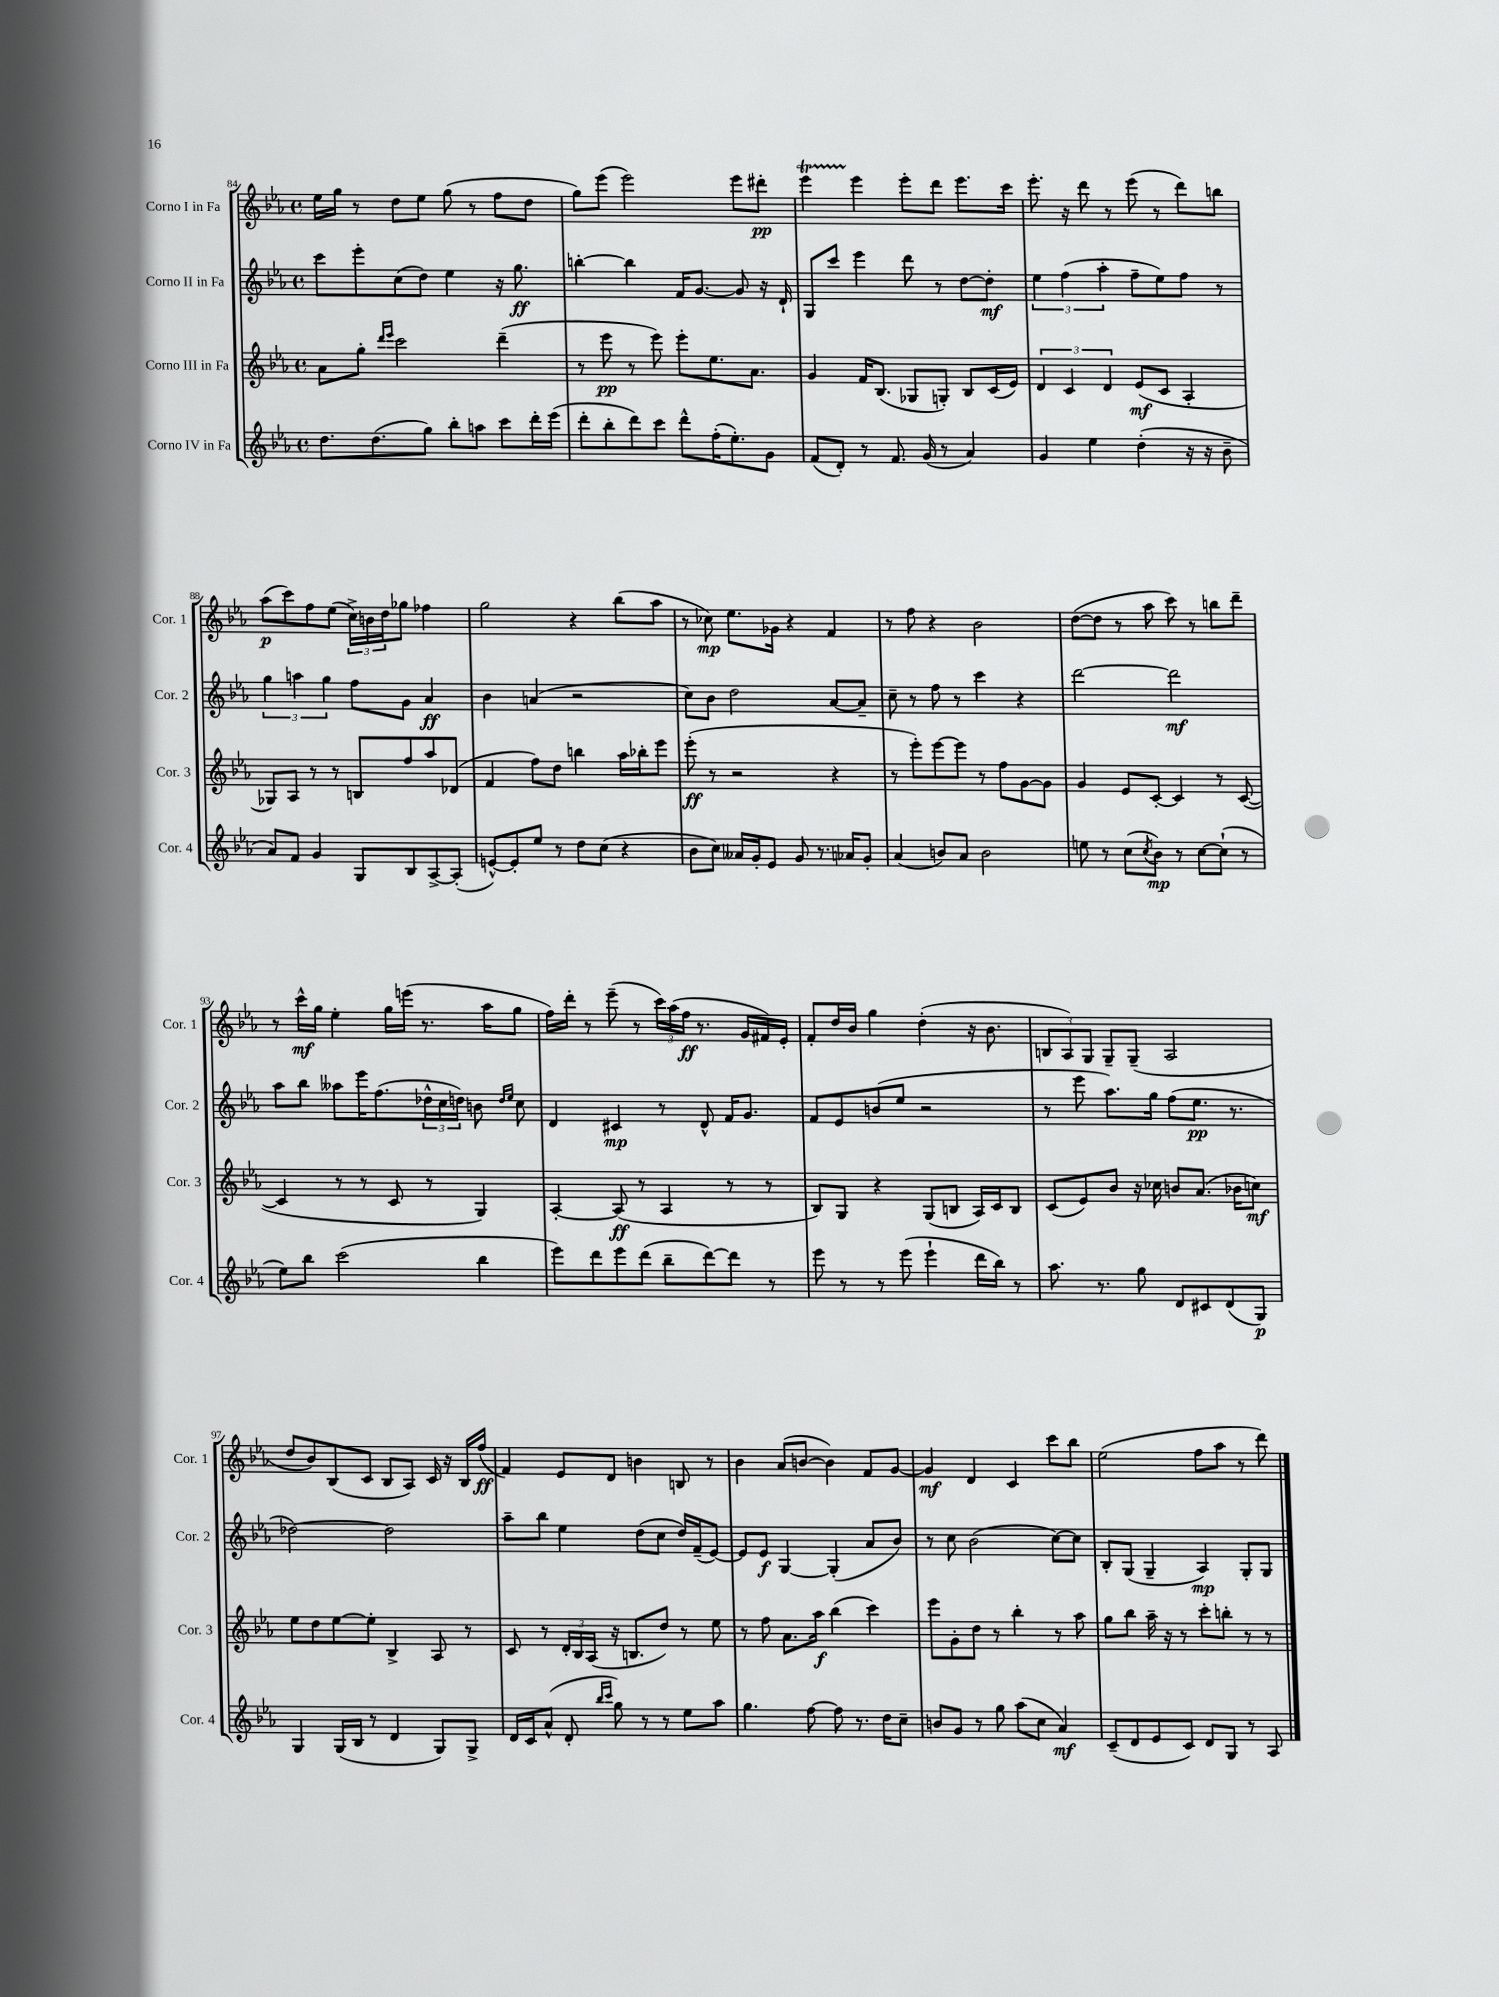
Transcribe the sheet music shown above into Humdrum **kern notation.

**kern	**kern	**kern	**kern
*staff4	*staff3	*staff2	*staff1
*clefG2	*clefG2	*clefG2	*clefG2
*k[b-e-a-]	*k[b-e-a-]	*k[b-e-a-]	*k[b-e-a-]
*M4/4	*M4/4	*M4/4	*M4/4
*met(c)	*met(c)	*met(c)	*met(c)
8.dd	8a-	8ccc	16ee-
.	.	.	16gg
.	8gg'	8eee-'	8r
(8.dd	.	.	.
.	16qqddd	.	.
.	16qqeee-	.	.
.	2ccc	(8cc	8dd
8gg)	.	8dd)	8ee-
8bb-'	.	4ee-	(8gg
8aa	.	.	8r
8ccc	(4ddd~	16r	8ff
.	.	8.gg	.
16ddd'	.	.	8dd
(16eee-	.	.	.
=	=	=	=
8ddd'	8r	[4bb'	8gg)
8bb-'	8eee-	.	(8eee-
8ddd)	8r	4bb]	2eee-)
8ccc	8eee-)	.	.
8ddd^^	8eee-'	16f	.
.	.	[8.g	.
(16ff'	8.ee-	.	.
8.ee-')	.	.	.
.	.	8g]	8eee-
.	8.a-	.	.
8g	.	16r	8ddd#'
.	.	16d`	.
=	=	=	=
(8f	4g	8G	4eee-
8d')	.	8ccc	.
8r	16f	4eee-	4eee-
.	(8.B-	.	.
8.f	.	.	.
.	8G-	8ddd	8eee-'
(16g	.	.	.
8r	8G')	8r	8ddd
4a-)	8B-	[8dd	8.eee-
.	(16c	8dd']	.
.	16e-)	.	16ccc
=	=	=	=
4g	6d	6ee-	8.eee-'
.	6c	(6ff	.
.	.	.	16r
4ee-	.	.	8ddd
.	6d	6aa-'	.
.	.	.	8r
(4dd'	(8e-	8ff~	(8eee-
.	8c	8ee-)	8r
16r	4A-'	8ff	8ddd)
16r	.	.	.
8b-~	.	8r	8bb
=	=	=	=
8a-)	8G-)	6gg	(8aa-
8f	8A-	.	8ccc)
.	.	6aa	.
4g	8r	.	8ff
.	.	6gg	.
.	8r	.	(8ee-
8G	8B	8ff	24cc^)
.	.	.	24b
.	.	.	24dd
8B-	8ff	8g	8gg-
[8A-^	8aa-	4a-	4ff-
(8A-']	(8d-	.	.
=	=	=	=
[8e^^)	4f	4b-	2gg
8e']	.	.	.
8ee-	8ff)	(4a	.
8r	8dd	.	.
8dd	4bb	2r	4r
(8cc	.	.	.
4r	16aa-	.	(8bb-
.	16bb-'	.	.
.	8eee-	.	8aa-
=	=	=	=
8b-	(8eee-'	8cc)	8r
8cc)	8r	8b-	8cc-)
16a--	2r	2dd	8.ee-
16g'	.	.	.
8e-	.	.	.
.	.	.	16g-
8g	.	.	4r
8.r	.	.	.
.	4r	[8a-	4f
16a-	.	.	.
8g'	.	8a-~]	.
=	=	=	=
(4a-	8r	8cc~	8r
.	8eee-')	8r	8ff
8b)	[8eee-	8ff	4r
8a-	8eee-]	8r	.
2b	8r	4ccc	2b-
.	8ff	.	.
.	[8g	4r	.
.	8g]	.	.
=	=	=	=
8ee	4g	[2ddd	([8dd
8r	.	.	8dd]
(8cc	8e-	.	8r
8qcc	.	.	.
8b-)	[8c'	.	8aa-
8r	4c]	2ddd]	8ccc)
[8cc	.	.	8r
(8cc`]	8r	.	8bb
8r	([8c	.	8ddd~
=	=	=	=
8ee-)	4c]	8aa-	8r
8bb-	.	8bb-	16ccc^^
.	.	.	16gg
(2ccc	8r	8aa--	4ee-'
.	8r	16eee-	.
.	.	(8.ff	.
.	8c	.	16gg
.	.	.	(16eee
.	8r	24dd-^^	8.r
.	.	24cc	.
.	.	24dd)	.
4bb-	4G)	8b	.
.	.	.	16aa-
.	.	16qqdd	.
.	.	16qqee-	.
.	.	8cc	8gg
=	=	=	=
8eee-)	[4A-'	4d	16ff)
.	.	.	16ddd'
8ddd	.	.	8r
8eee-	(8A-]	4c#	(8eee-~
(8ddd	8r	.	8r
8bb-~	4A-	8r	24ccc)
.	.	.	(24aa-
.	.	.	24ff
[8ddd)	.	8d^^	8.r
8ddd]	8r	16f	.
.	.	8.g	16g
8r	8r	.	16f#)
.	.	.	16e-'
=	=	=	=
8eee-	8B-)	8f	8f'
8r	8G	8e-	16dd
.	.	.	16b-
8r	4r	(8b	4gg
(8eee-	.	8ee-	.
4eee-`	(8G	2r	(4dd'
.	8B	.	.
16ddd	16A-)	.	16r
16bb-)	16c	.	8.b-
8r	8B	.	.
=	=	=	=
8.aa-	(8c	8r	12B
.	.	.	12A-)
.	8e-)	8eee-	.
.	.	.	12G
8.r	.	.	.
.	8b-	8.aa-)	8G~
8gg	16r	.	(8G~
.	16cc-	16gg	.
8d	8b	(8ff	2A-
8c#	(8.a-	8.ee-	.
(8d	.	.	.
.	16b-	8.r	.
8G)	8cc)	.	.
=	=	=	=
4G	8ee-	[2dd-)	8dd
.	8dd	.	8b-)
(16G	[8ee-	.	(8B-
16B-	.	.	.
8r	8ee-']	.	8c
4d	4B-^	2dd-]	8B-
.	.	.	8A-)
8G)	8A-	.	16c
.	.	.	16r
8G^	8r	.	16B-
.	.	.	(16ff
=	=	=	=
16d	8c	8aa-~	4f)
16c	.	.	.
(8a-^^	8r	8bb-	.
8d'	24d'	4ee-	8e-
.	24B-	.	.
.	(24A-	.	.
16qqbb-	.	.	.
16qqccc	.	.	.
8gg)	16r	.	8d
.	8.B	.	.
8r	.	(8dd	4b
8r	8dd)	8cc	.
8ee-	8r	16dd)	8B
.	.	(16f~	.
8aa-	8ee-	[8e-)	8r
=	=	=	=
4.gg	8r	8e-]	4b-
.	8ff	8e-	.
.	8.a-	[4G	(8a-
[8ff	.	.	[8b
.	16aa-	.	.
8ff]	(4bb-	(4G']	4b])
8.r	.	.	.
.	4ccc)	8a-	8f
16dd	.	.	.
8cc~	.	8b-)	[8g
=	=	=	=
8b	8eee-	8r	4g]
8g	8g'	8cc	.
8r	8dd	(2b-	4d
8gg	8r	.	.
(8aa-	4bb-'	.	4c
8cc	.	.	.
4a-)	8r	[8cc)	8ccc
.	8aa-	8cc]	8bb-
=	=	=	=
(8c~	8gg	8B-'	(2ee-
8d	8bb-	(8G	.
8e-	16aa-~	4G~	.
.	16r	.	.
8c)	8r	.	.
8d	8ccc'	4A-)	8ff
8G	8bb'	.	8aa-
8r	8r	8G'	8r
8A-	8r	8G	8ddd)
==	==	==	==
*-	*-	*-	*-
